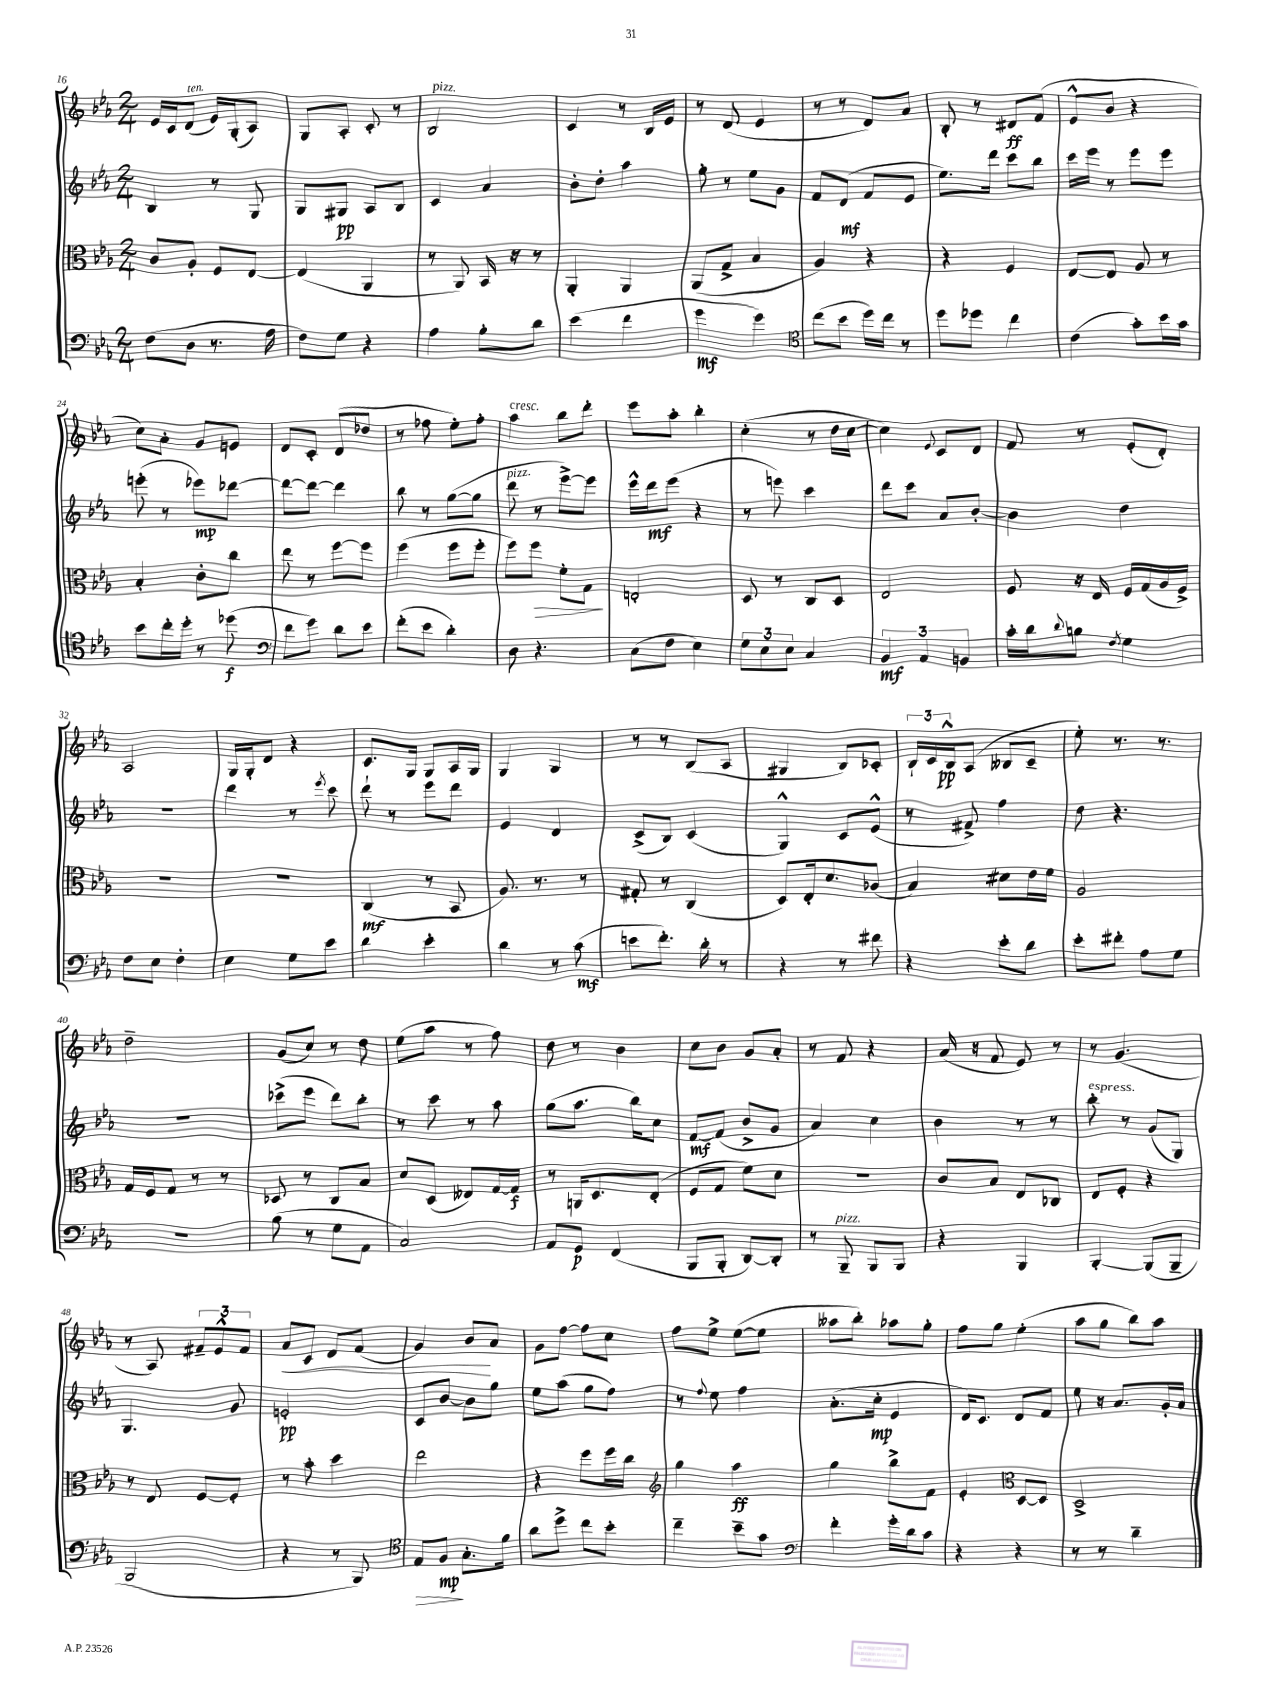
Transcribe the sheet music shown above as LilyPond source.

<<
\new StaffGroup <<
\new Staff = "s0" {
    \clef treble \key ees \major \numericTimeSignature \time 2/4
    ees'16 c'16 d'8^\markup { \italic "ten." }( ees'16) g16-.( aes8) |
    g8 aes8-. c'8-. r8 |
    bes2^\markup { \italic "pizz." } |
    c'4 r8 bes16 ees'16 |
    r8 d'8( ees'4 |
    r8 r8 d'8) aes'8 |
    bes8-. r8 dis'8\ff f'8( |
    ees'8-^ bes'8 r4 |
    c''8) aes'8-. g'8 e'8 |
    d'8 c'8-. d'8( des''8 |
    r8 fes''8 ees''8-.) fes''8-. |
    aes''4^\markup { \italic "cresc." } bes''8 d'''8-. |
    ees'''8 aes''8-. bes''4-. |
    c''4-.( r8 d''16 c''16~ |
    c''4) \appoggiatura { ees'8 } c'8 d'8 |
    f'8 r8 ees'8-.( d'8-.) |
    aes2 |
    g16 g16-. d'8 r4 |
    c'8. g16 g8 aes16 g16 |
    g4 g4 |
    r8 r8 bes8( aes8 |
    gis4 bes8) ces'8-. |
    \tuplet 3/2 { bes16-! c'16 bes16-^\pp } aes8( beses8 c'8-- |
    ees''8-.) r8. r8. |
    d''2-- |
    g'8( c''8) r8 d''8 |
    ees''8( aes''8 r8 f''8) |
    d''8 r8 bes'4 |
    c''8 bes'8 g'8 aes'8-. |
    r8 f'8 r4 |
    aes'16( r16 f'8 ees'8) r8 |
    r8 g'4.( |
    r8 aes8) \tuplet 3/2 { fis'8-- ees'8-^ fis'8 } |
    aes'8\< c'8 d'8 f'8( |
    g'4) bes'8\! aes'8 |
    g'8 f''8~ f''8 c''8 |
    f''8 ees''8-> ees''8~( ees''8 |
    aeses''8 bes''8-.) aes''8 g''8-. |
    f''8 g''8 ees''4-.( |
    aes''8 g''8 bes''8) aes''8 \bar "|." |
}
\new Staff = "s1" {
    \clef treble \key ees \major \numericTimeSignature \time 2/4
    bes4 r8 g8 |
    g8 gis8\pp aes8 bes8 |
    c'4 aes'4 |
    bes'8-. d''8-. aes''4 |
    g''8-. r8 ees''8 g'8 |
    f'8 d'8\mf( f'8 ees'8 |
    ees''8.) d'''16 c'''8 bes''8 |
    c'''16 ees'''16 r8 ees'''8 ees'''8 |
    e'''8-.( r8 ees'''8\mp) des'''8~ |
    des'''8~ des'''8~ des'''4 |
    bes''8 r8 g''8~( g''8 |
    d'''8^\markup { \italic "pizz." } r8 ees'''8~->) ees'''8 |
    ees'''16-^ d'''16\mf ees'''8( r4 |
    r8 e'''8) c'''4 |
    d'''8 c'''8 aes'8 bes'8~-. |
    bes'4 d''4 |
    R2 |
    d'''4 r8 \acciaccatura { ees'''8 } c'''8 |
    d'''8-! r8 ees'''8 d'''8 |
    ees'4 d'4 |
    c'8->( bes8) c'4( |
    g4-^) c'8 ees'8-^( |
    r8 fis'8->) f''4 |
    d''8 r4. |
    r2 |
    ces'''8->( ees'''8 d'''8) bes''8-. |
    r8 c'''8 r8 aes''8 |
    g''8( aes''8. bes''16) c''8 |
    f'8~\mf f'8( bes'8-> g'8 |
    aes'4) c''4 |
    bes'4 r8 r8 |
    bes''8-.^\markup { \italic "espress." } r8 g'8( g8) |
    g4. g'8 |
    e'2-.\pp |
    c'8 bes'8~ bes'8 g''8 |
    ees''8 aes''8( g''8 f''8) |
    r8 \appoggiatura { f''8 } ees''8 f''4 |
    aes'8.-.( c''16-.\mp ees'4 |
    d'16) c'8. d'8 f'8 |
    ees''8 r16 aes'8. g'16-. aes'16 \bar "|." |
}
\new Staff = "s2" {
    \clef alto \key ees \major \numericTimeSignature \time 2/4
    c'8 aes8-. f8 ees8~ |
    ees4( aes,4 |
    r8 aes,8) bes,16 r16 r8 |
    aes,4-. aes,4 |
    aes,8( g8-> bes4 |
    aes4) r4 |
    r4 f4 |
    ees8~ ees8 aes8 r8 |
    bes4-. c'8-. c''8 |
    ees''8 r8 f''8~ f''8 |
    f''4( f''8 f''8-. |
    f''8) f''8\> f'8-. g8\! |
    e2-. |
    d8 r8 c8 d8 |
    ees2 |
    f8 r16 ees16 f16 g16( aes16 f16->) |
    R2 |
    R2 |
    c4\mf( r8 bes,8 |
    aes8.) r8. r8 |
    gis8-. r8 c4( |
    d8) ees16-. d'8. ces'8( |
    bes4) dis'8 ees'16 f'16 |
    aes2 |
    g16 f16 g8 r8 r8 |
    des8 r8 c8 bes8 |
    d'8 d8( eeses8) g16~ g16\f |
    r8 a,16 d8. ees8-.( |
    f8 g8 f'8) d'8 |
    r2 |
    c'8 bes8 ees8 ces8 |
    ees8 f8-. r4 |
    r8 ees8 f8~ f8-. |
    r8 bes'8-. d''4 |
    ees''2 |
    r4 f''8 f''16 c''16 |
    \clef treble g''4 aes''4\ff |
    g''4 bes''8-> f'8 |
    ees'4-. \clef alto d8~ d8 |
    d2-> \bar "|." |
}
\new Staff = "s3" {
    \clef bass \key ees \major \numericTimeSignature \time 2/4
    f8( d8 r8. aes16 |
    f8) g8 r4 |
    aes4 bes8-. d'8 |
    ees'4( f'4 |
    g'4\mf g'4) |
    \clef tenor c''8( bes'8 d''16) c''16 r8 |
    d''8 des''8 c''4 |
    c'4( g'8-.) bes'16 g'16 |
    bes'8 c''16-. d''16-. r8 des''8\f( |
    \clef bass f'8 g'8) d'8 ees'8 |
    f'8-.( ees'8 d'4-.) |
    d8 r4. |
    c8( f8 ees4) |
    \tuplet 3/2 { g8 ees8 ees8 } c4 |
    \tuplet 3/2 { bes,4\mf aes,4 b,4 } |
    c'16-. d'16 \appoggiatura { d'8 } b8 \acciaccatura { f8 } g4 |
    f8 ees8 f4-. |
    ees4 g8 ees'8 |
    d'4 ees'4-. |
    d'4 r8 c'8\mf( |
    e'8 f'8.-.) d'16-. r8 |
    r4 r8 fis'8 |
    r4 ees'8-. d'8 |
    ees'8-. fis'8-. aes8 g8 |
    r2 |
    bes8( r8 g8 aes,8 |
    c2) |
    aes,8 g,8\p f,4( |
    bes,,8 bes,,8-. d,8~) d,8-. |
    r8 bes,,8--^\markup { \italic "pizz." } bes,,8 bes,,8 |
    r4 bes,,4 |
    bes,,4~-. bes,,8( bes,,8-- |
    bes,,2 |
    r4 r8 bes,,8) |
    \clef tenor ees8\> f8\mp\! g8.-. f'16 |
    aes'8 d''8-> c''8 bes'8-. |
    c''4-- bes'8-- g'8 |
    \clef bass f'4-. g'16-. d'16 c'8 |
    r4 r4 |
    r8 r8 d'4-- \bar "|." |
}
>>
>>
\layout { \context { \Score currentBarNumber = #16 } }
